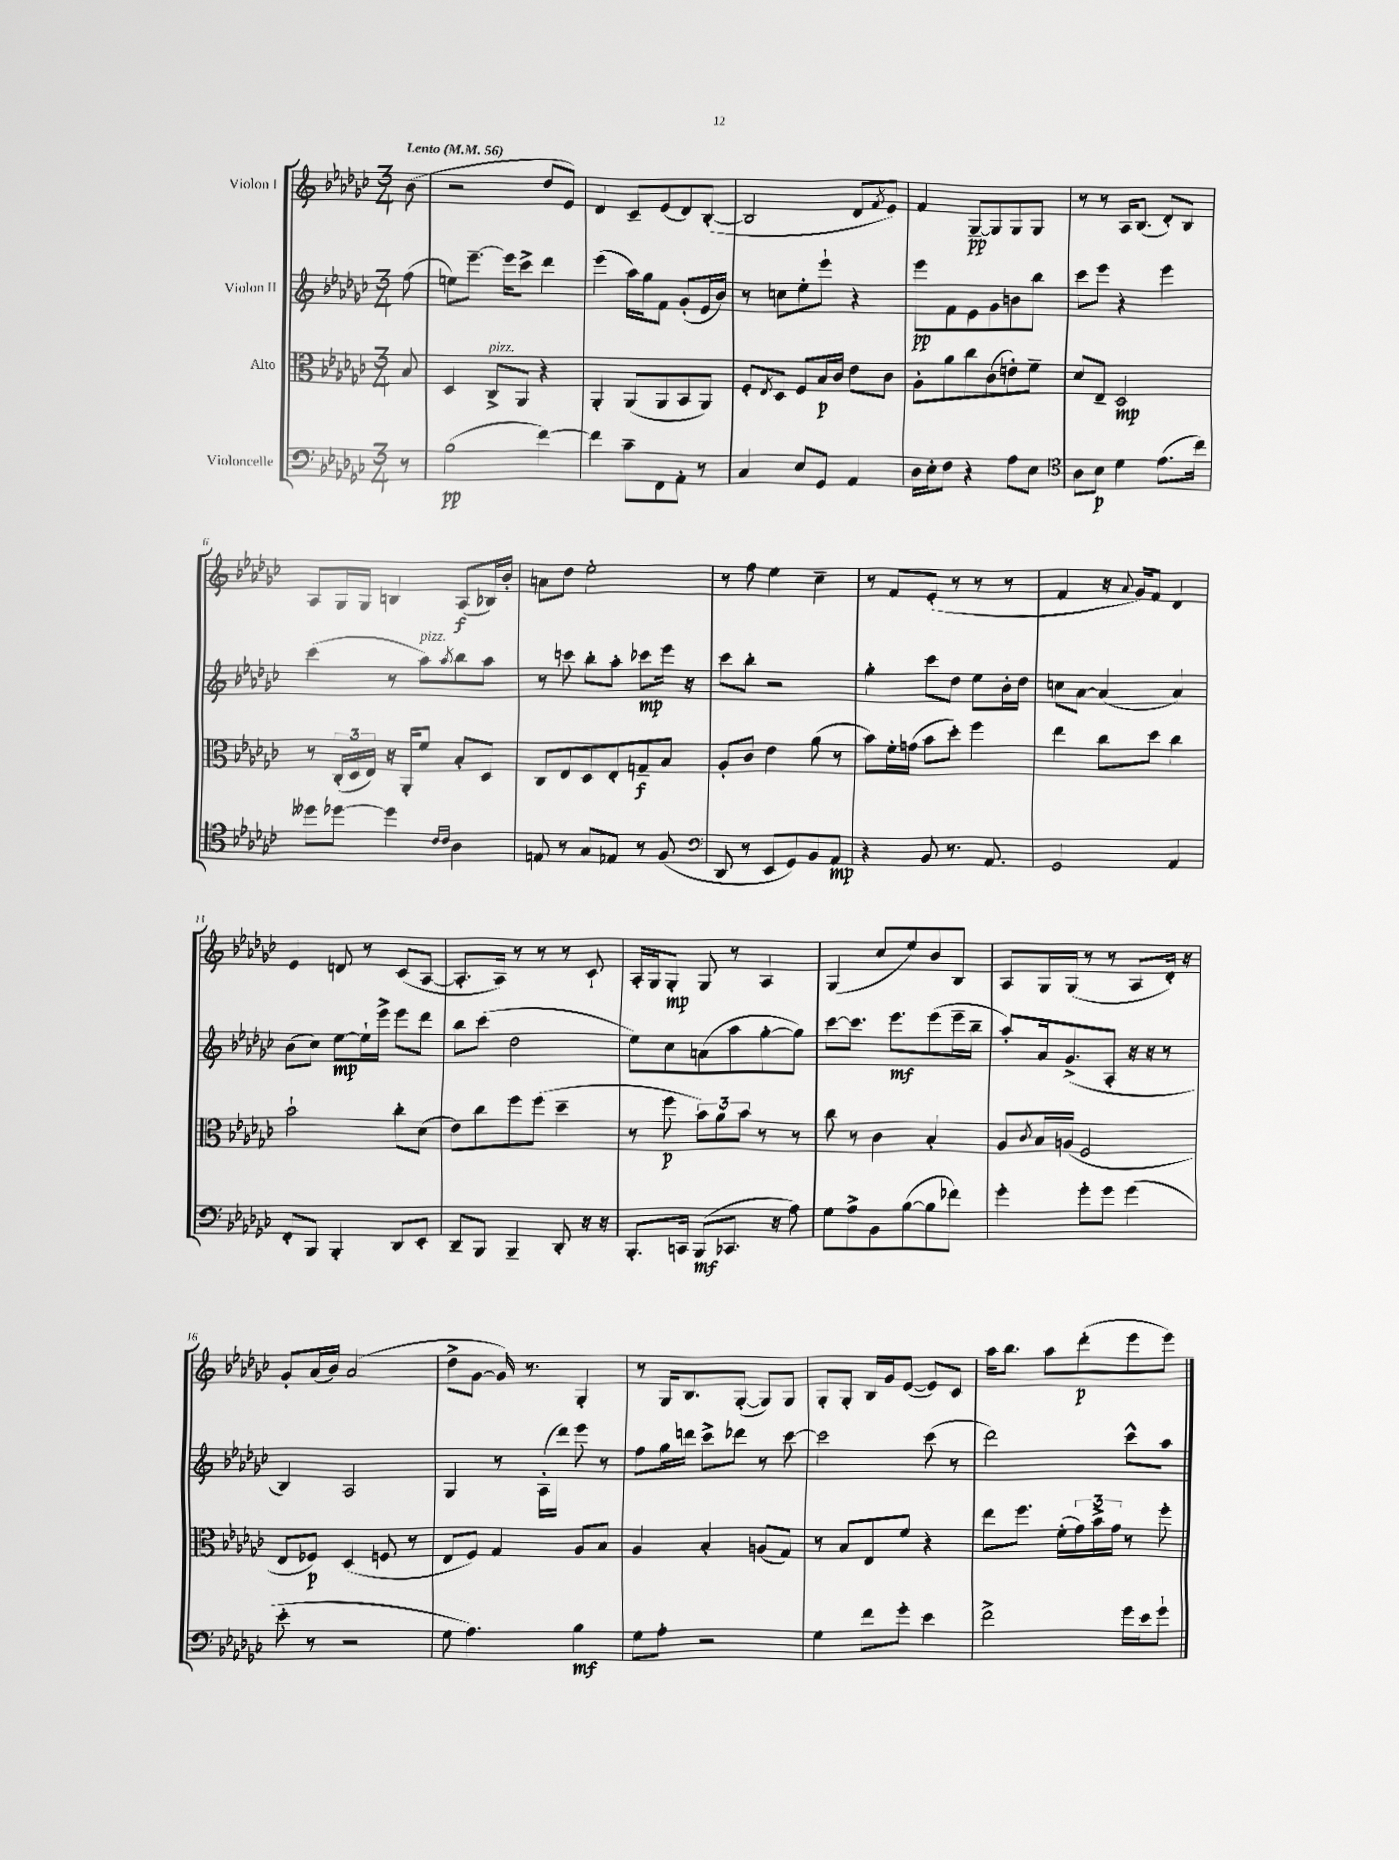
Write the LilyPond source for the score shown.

<<
\new StaffGroup <<
\new Staff = "s0" \with { instrumentName = "Violon I" } {
    \clef treble \key ges \major \numericTimeSignature \time 3/4 \partial 8 \tempo "Lento" 4 = 56
    bes'8( |
    r2 des''8 ees'8) |
    des'4 ces'8-- ees'8( des'8) bes8~-.( |
    bes2 des'8 \acciaccatura { f'8 } ees'8) |
    f'4 ges8~--\pp ges8 ges8 ges8 |
    r8 r8 aes16 bes8.( des'8-.) bes8 |
    aes8 ges16 ges16 b4 aes8\f( bes16) bes'16-. |
    a'8 des''8 ees''2-. |
    r8 f''8 ees''4 ces''4-- |
    r8 f'8 ees'8-.( r8 r8 r8 |
    f'4 r16 \appoggiatura { aes'8 } ges'16) f'8 des'4 |
    ees'4 d'8 r8 ces'8( aes8~ |
    aes8.-. aes16) r8 r8 r8 ces'8-! |
    aes16-. ges16 ges8-.\mp ges8 r8 aes4 |
    ges4( ces''8 ees''8) bes'8 bes8 |
    aes8 ges16 ges16( r8 r8 aes8 des'16-.) r16 |
    ges'8-. aes'16( bes'16) aes'2( |
    des''8-> ges'8~ ges'16) r8. ges4-. |
    r8 ges16 bes8. ges8~-.( ges8) ges8 |
    ges8-. ges8-. bes16 ges'16 ees'8~( ees'8) ces'8 |
    aes''16 bes''8. aes''8 des'''8-.\p( ees'''8 ees'''8) \bar "|." |
}
\new Staff = "s1" \with { instrumentName = "Violon II" } {
    \clef treble \key ges \major \numericTimeSignature \time 3/4 \partial 8
    f''8( |
    e''8) ees'''8.~-- ees'''16 ces'''8-> des'''4 |
    ees'''4( aes''16) ges''16 f'8 ges'8-.( ees'16 bes'16) |
    r8 c''8 ees''8-. ees'''8-! r4 |
    ees'''8\pp f'8 ees'8 ges'8 b'8 bes''8 |
    ces'''8 ees'''8 r4 ees'''4 |
    ces'''4( r8 aes''8^\markup { \italic "pizz." }) \acciaccatura { aes''8 } bes''8 aes''8 |
    r8 c'''8 bes''8-. aes''8-. ces'''8\mp ees'''16 r16 |
    ces'''8 bes''8-. r2 |
    ges''4-. ces'''8 des''8 ees''8 bes'16-. des''16 |
    c''8 aes'8~ aes'4( aes'4) |
    bes'8( ces''8) ees''8~\mp ees''16-! ees'''16-> ees'''8 des'''8 |
    bes''8 ces'''8( des''2 |
    ees''8) ces''8 a'8( aes''8 ges''8~-. ges''8) |
    ces'''8~ ces'''8. ees'''8.\mf ees'''8( ees'''16-- bes''16-- |
    aes''8-.) aes'16 ges'8.->( aes8-. r16 r16 r8 |
    bes4) aes2 |
    ges4 r8 aes16-.( des'''16) ees'''8 r8 |
    f''8 ges''16 d'''16 ces'''8-> des'''8 r8 ces'''8~ |
    ces'''2 ces'''8( r8 |
    des'''2) ces'''8-^ aes''8 \bar "|." |
}
\new Staff = "s2" \with { instrumentName = "Alto" } {
    \clef alto \key ges \major \numericTimeSignature \time 3/4 \partial 8
    bes8 |
    des4 ces8->^\markup { \italic "pizz." } aes,8 r4 |
    aes,4-. aes,8( aes,8 bes,8 aes,8) |
    f8-. \acciaccatura { ees8 } des8 f8 bes16\p ces'16 ees'8 ces'8 |
    aes8-. aes'8 ces''8 ces'8( e'8-.) f'8-- |
    des'8 ees8-- des2\mp |
    r8 \tuplet 3/2 { ces16-.( des16 ees16) } r16 aes,16-. f'8 bes8-. des8 |
    ces8 ees8 des8 ees8-. g8--\f bes8 |
    aes8-. ces'8 ees'4 aes'8( r8 |
    bes'8) f'16-. g'16( bes'8 des''8-.) f''4 |
    ees''4 ces''8 des''8 ces''4 |
    bes'2-! ces''8-. des'8( |
    ees'8) ces''8 f''8 f''8( des''4-- |
    r8 f''8\p \tuplet 3/2 { bes'8) aes'8 bes'8 } r8 r8 |
    ces''8 r8 ces'4 bes4-. |
    aes8 \acciaccatura { ces'8 } bes16 a16( f2 |
    ees8 fes8\p) des4( f8 r8 |
    ees8 f8) ges4 aes8 bes8 |
    aes4 bes4-. a8( ges8) |
    r8 bes8 ees8 f'8 r4 |
    ees''8 f''8. f'16-.( \tuplet 3/2 { ges'16) bes'16-> ges'16 } r8 f''8-. \bar "|." |
}
\new Staff = "s3" \with { instrumentName = "Violoncelle" } {
    \clef bass \key ges \major \numericTimeSignature \time 3/4 \partial 8
    r8 |
    bes2\pp( f'4~) |
    f'4 ces'8-- f,8 aes,8-. r8 |
    ces4 ees8 ges,8 aes,4 |
    des16 ees16-. f8 r4 aes8 ees8 |
    \clef tenor aes8 bes8\p des'4 ees'8.( ces''16) |
    deses''8 des''8~ des''4 \grace { ces'16 ces'16 } aes4 |
    e8 r8 ges8 ees8 r8 f8( |
    \clef bass des,8 r8 ees,8 ges,8) bes,8 aes,8\mp |
    r4 bes,8 r8. aes,8. |
    ges,2 aes,4 |
    f,8-. bes,,8 bes,,4-. des,8 ees,8-. |
    des,8-- bes,,8 bes,,4-- des,8-. r16 r16 |
    bes,,8.-. c,16 bes,,8\mf( ces,8. r16 aes8) |
    ges8 aes8-> bes,8 bes8~( bes8 fes'8) |
    ges'4-. ges'8-. ges'8 ges'4( |
    ees'8-. r8 r2 |
    ges8 aes4.) bes4\mf |
    ges8 aes8-. r2 |
    ges4 f'8 ges'8-. ees'4 |
    f'2-> ges'16 ees'16 ges'8-! \bar "|." |
}
>>
>>
